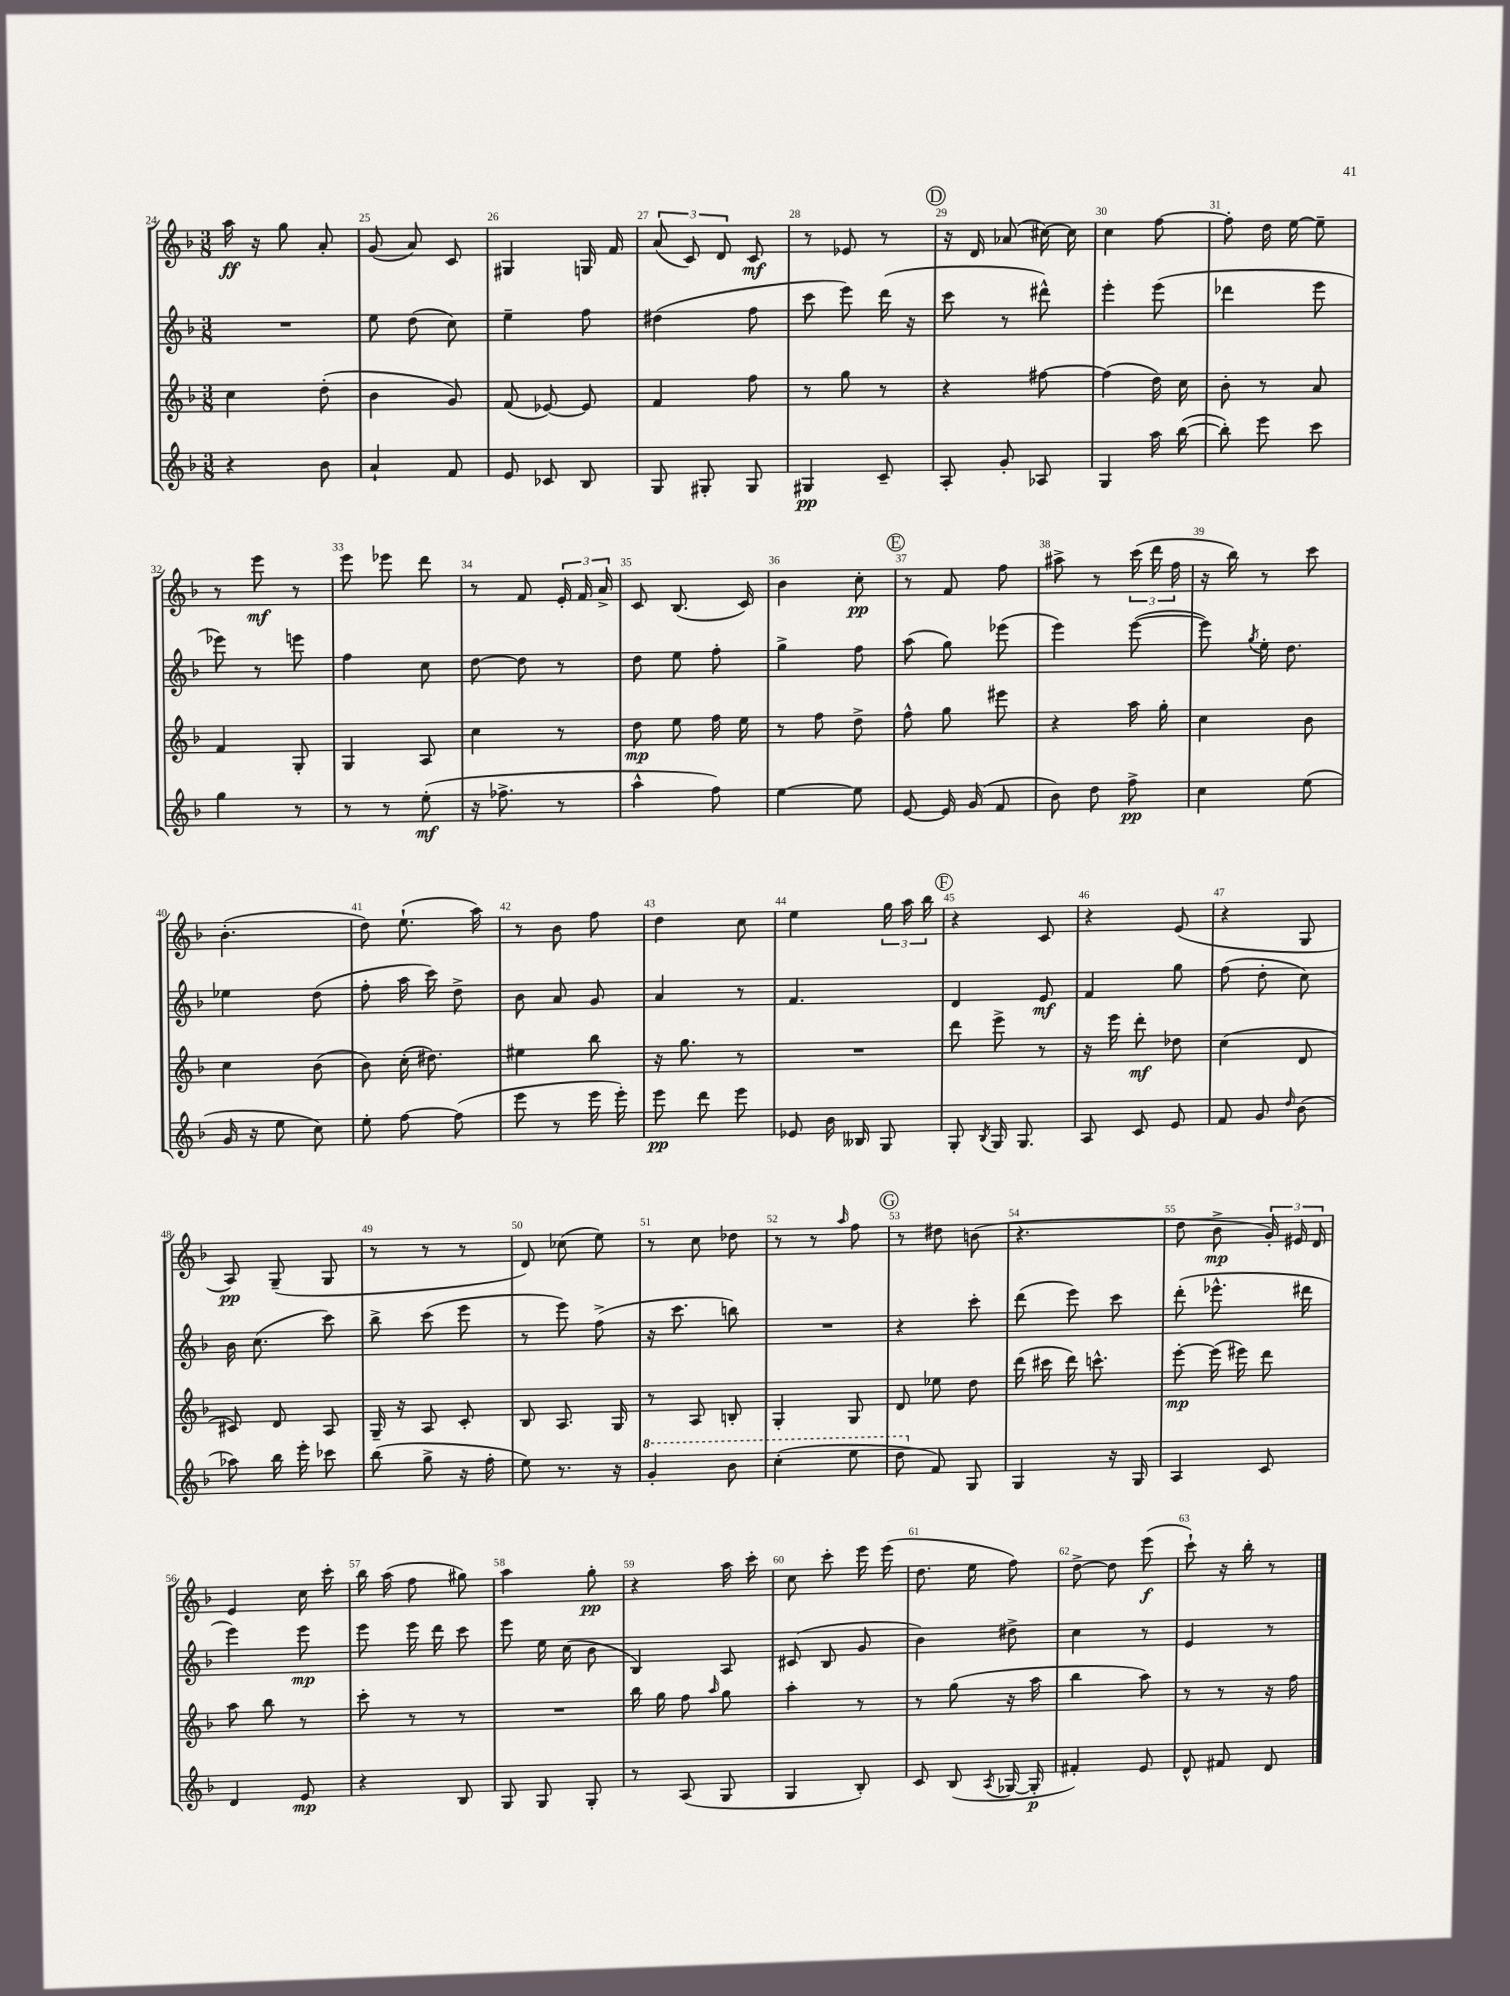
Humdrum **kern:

**kern	**dynam	**kern	**dynam	**kern	**dynam	**kern	**dynam
*part4	*part4	*part3	*part3	*part2	*part2	*part1	*part1
*staff4	*staff4	*staff3	*staff3	*staff2	*staff2	*staff1	*staff1
*clefG2	*	*clefG2	*	*clefG2	*	*clefG2	*
*k[b-]	*	*k[b-]	*	*k[b-]	*	*k[b-]	*
*M3/8	*	*M3/8	*	*M3/8	*	*M3/8	*
=24	=24	=24	=24	=24	=24	=24	=24
4r	.	4cc\	.	4.r	.	16aa\	ff
.	.	.	.	.	.	16r	.
.	.	.	.	.	.	8gg\	.
8b-\	.	(8dd'\	.	.	.	8a'/	.
=25	=25	=25	=25	=25	=25	=25	=25
4a`/	.	4b-\	.	8ee\	.	(8g/	.
.	.	.	.	(8dd\	.	8a/)	.
8f/	.	8g/)	.	8cc\)	.	8c/	.
=26	=26	=26	=26	=26	=26	=26	=26
8e/	.	(8f/	.	4ee~\	.	4G#X/	.
8c-X/	.	[8e-X/)	.	.	.	.	.
8B-/	.	8e-/]	.	8ff\	.	16Gn/	.
.	.	.	.	.	.	16f/	.
=27	=27	=27	=27	=27	=27	=27	=27
8G/	.	4f/	.	(4dd#X\	.	(12a/	.
.	.	.	.	.	.	12c/)	.
8G#X'/	.	.	.	.	.	.	.
.	.	.	.	.	.	12d/	.
8G#/	.	8ff\	.	8ff\	.	8c/	mf
=28	=28	=28	=28	=28	=28	=28	=28
4G#X/	pp	8r	.	8ccc\	.	8r	.
.	.	8gg\	.	8eee\)	.	8e-X/	.
8c~/	.	8r	.	(16ddd\	.	8r	.
.	.	.	.	16r	.	.	.
!!LO:REH:place=s1:t=D
=29	=29	=29	=29	=29	=29	=29	=29
8A'/	.	4r	.	8ccc\	.	16r	.
.	.	.	.	.	.	16d/	.
8g'/	.	.	.	8r	.	(8a-X/	.
8A-X/	.	[8ff#X\	.	8ddd#X^^\)	.	[16cc#X\)	.
.	.	.	.	.	.	16cc#\]	.
=30	=30	=30	=30	=30	=30	=30	=30
4G/	.	(4ff#\]	.	4eee'\	.	4cc\	.
16aa\	.	16dd\)	.	(8eee\	.	[8ff\	.
([16bb-\	.	16cc\	.	.	.	.	.
=31	=31	=31	=31	=31	=31	=31	=31
8bb-'\])	.	8b-'\	.	4ddd-X\	.	8ff'\]	.
8eee\	.	8r	.	.	.	16dd\	.
.	.	.	.	.	.	[16ee\	.
8ccc\	.	8a/	.	8eee\	.	8ee~\]	.
!!LO:LB:g=z
=32	=32	=32	=32	=32	=32	=32	=32
4gg\	.	4f/	.	8eee-X\)	.	8r	.
.	.	.	.	8r	.	8eee\	mf
8r	.	8G'/	.	8eeen\	.	8r	.
=33	=33	=33	=33	=33	=33	=33	=33
8r	.	4G/	.	4ff\	.	8eee\	.
8r	.	.	.	.	.	8eee-X\	.
(8ee'\	mf	8A/	.	8cc\	.	8ddd\	.
=34	=34	=34	=34	=34	=34	=34	=34
16r	.	4cc\	.	[8dd\	.	8r	.
8.ff-X^\	.	.	.	.	.	.	.
.	.	.	.	8dd\]	.	8f/	.
8r	.	8r	.	8r	.	24e'/	.
.	.	.	.	.	.	24f/	.
.	.	.	.	.	.	24a^/	.
=35	=35	=35	=35	=35	=35	=35	=35
4aa^^\	.	8dd\	mp	8dd\	.	8c/	.
.	.	8ee\	.	8ee\	.	(8.B-/	.
8ff\)	.	16ff\	.	8ff'\	.	.	.
.	.	16ee\	.	.	.	16c/)	.
=36	=36	=36	=36	=36	=36	=36	=36
[4ee\	.	8r	.	4gg^\	.	4b-\	.
.	.	8ff\	.	.	.	.	.
8ee\]	.	8dd^\	.	8ff\	.	8cc'\	pp
!!LO:REH:place=s1:t=E
=37	=37	=37	=37	=37	=37	=37	=37
[8e/	.	8ff^^\	.	(8aa\	.	8r	.
16e/]	.	8gg\	.	8gg\)	.	8f/	.
(16g/	.	.	.	.	.	.	.
8f/	.	8eee#X\	.	(8eee-X\	.	8ff\	.
=38	=38	=38	=38	=38	=38	=38	=38
8b-\)	.	4r	.	4eee\)	.	8aa#X^\	.
8dd\	.	.	.	.	.	8r	.
8ff^\	pp	16aa\	.	([8eee\	.	(24ccc\	.
.	.	.	.	.	.	24ddd\	.
.	.	16gg'\	.	.	.	.	.
.	.	.	.	.	.	24ff\	.
=39	=39	=39	=39	=39	=39	=39	=39
4cc\	.	4cc\	.	8eee\])	.	16r	.
.	.	.	.	.	.	16bb-\)	.
.	.	.	.	8qgg/	.	.	.
.	.	.	.	16ee'\	.	8r	.
.	.	.	.	8.dd\	.	.	.
(8ee\	.	8b-\	.	.	.	8ccc\	.
!!LO:LB:g=z
=40	=40	=40	=40	=40	=40	=40	=40
16g/	.	4cc\	.	4ee-X\	.	(4.b-'\	.
16r	.	.	.	.	.	.	.
8ee\	.	.	.	.	.	.	.
8cc\)	.	(8b-\	.	(8dd\	.	.	.
=41	=41	=41	=41	=41	=41	=41	=41
8ee'\	.	8b-\)	.	8ff'\	.	8dd\)	.
[8ff\	.	(16cc'\	.	16aa\	.	(8.ee`\	.
.	.	8.dd#X\)	.	16ccc\)	.	.	.
(8ff\]	.	.	.	8dd^\	.	.	.
.	.	.	.	.	.	16aa\)	.
=42	=42	=42	=42	=42	=42	=42	=42
8eee\	.	4ee#X\	.	8b-\	.	8r	.
8r	.	.	.	8a/	.	8b-\	.
16eee\	.	8bb-\	.	8g/	.	8ff\	.
16eee'\)	.	.	.	.	.	.	.
=43	=43	=43	=43	=43	=43	=43	=43
8eee\	pp	16r	.	4a/	.	4dd\	.
.	.	8.gg\	.	.	.	.	.
8ddd\	.	.	.	.	.	.	.
8eee\	.	8r	.	8r	.	8cc\	.
=44	=44	=44	=44	=44	=44	=44	=44
8e-X/	.	4.r	.	4.f/	.	4ee\	.
16b-\	.	.	.	.	.	.	.
16B--X/	.	.	.	.	.	.	.
8G/	.	.	.	.	.	24gg\	.
.	.	.	.	.	.	24aa\	.
.	.	.	.	.	.	24bb-\	.
!!LO:REH:place=s1:t=F
=45	=45	=45	=45	=45	=45	=45	=45
8G'/	.	8ddd\	.	4d/	.	4r	.
8qB-/	.	.	.	.	.	.	.
16G/	.	8eee^\	.	.	.	.	.
8.G/	.	.	.	.	.	.	.
.	.	8r	.	8e/	mf	8c/	.
=46	=46	=46	=46	=46	=46	=46	=46
8A/	.	16r	.	4f/	.	4r	.
.	.	16eee\	.	.	.	.	.
8c/	.	8ddd'\	mf	.	.	.	.
8e/	.	8dd-X\	.	8gg\	.	(8e/	.
=47	=47	=47	=47	=47	=47	=47	=47
8f/	.	(4cc\	.	(8ff\	.	4r	.
8g/	.	.	.	8dd'\	.	.	.
16qqdd/	.	.	.	.	.	.	.
(8b-\	.	8d/	.	8cc\)	.	8G/	.
!!LO:LB:g=z
=48	=48	=48	=48	=48	=48	=48	=48
8aa-X\)	.	8c#X/)	.	16b-\	.	8A/)	pp
.	.	.	.	(8.cc\	.	.	.
16bb-\	.	8d/	.	.	.	(8G~/	.
16eee'\	.	.	.	.	.	.	.
8ccc-X\	.	8A/	.	8ccc\)	.	8G/	.
=49	=49	=49	=49	=49	=49	=49	=49
(8bb-\	.	16G~/	.	8bb-^\	.	8r	.
.	.	16r	.	.	.	.	.
8gg^\	.	8A/	.	(8ccc\	.	8r	.
16r	.	8c'/	.	8eee\	.	8r	.
16ff'\	.	.	.	.	.	.	.
=50	=50	=50	=50	=50	=50	=50	=50
8ee\)	.	8B-/	.	8r	.	8d/)	.
8.r	.	8.A/	.	8eee\)	.	(8cc-X\	.
.	.	.	.	(8ff^\	.	8ee\)	.
16r	.	16G/	.	.	.	.	.
=51	=51	=51	=51	=51	=51	=51	=51
*8va	*	*	*	*	*	*	*
4gg'/	.	8r	.	16r	.	8r	.
.	.	.	.	8.ccc\	.	.	.
.	.	8A/	.	.	.	8cc\	.
8bb-\	.	8Bn'/	.	8bbn\)	.	8dd-X\	.
=52	=52	=52	=52	=52	=52	=52	=52
(4ccc'\	.	4G'/	.	4.r	.	8r	.
.	.	.	.	.	.	8r	.
.	.	.	.	.	.	16qqaa/	.
8eee\	.	8G/	.	.	.	8ff\	.
!!LO:REH:place=s1:t=G
=53	=53	=53	=53	=53	=53	=53	=53
8ddd\	.	8d/	.	4r	.	8r	.
*X8va	*	*	*	*	*	*	*
8f/)	.	8ee-X\	.	.	.	8dd#X\	.
8G/	.	8dd\	.	8ccc'\	.	(8bn\	.
=54	=54	=54	=54	=54	=54	=54	=54
4G/	.	(16ddd\	.	(8ddd\	.	4.r	.
.	.	16ccc#X\	.	.	.	.	.
.	.	16ddd\)	.	8eee\)	.	.	.
.	.	8.cccn^^\	.	.	.	.	.
16r	.	.	.	8ccc\	.	.	.
16G/	.	.	.	.	.	.	.
=55	=55	=55	=55	=55	=55	=55	=55
4A/	.	[8eee'\	mp	(8ddd'\	.	8dd\	.
.	.	(16eee\]	.	8.eee-X^^\	.	8b-^\	mp
.	.	16eee#X\)	.	.	.	.	.
8c/	.	8ddd\	.	.	.	24g'/)	.
.	.	.	.	.	.	24e#X/	.
.	.	.	.	16ddd#X\	.	.	.
.	.	.	.	.	.	24d/	.
!!LO:LB:g=z
=56	=56	=56	=56	=56	=56	=56	=56
4d/	.	8aa\	.	4eee\)	.	4e/	.
.	.	8bb-\	.	.	.	.	.
8e/	mp	8r	.	8eee\	mp	16cc\	.
.	.	.	.	.	.	16ccc'\	.
=57	=57	=57	=57	=57	=57	=57	=57
4r	.	8ccc'\	.	8eee\	.	16bb-\	.
.	.	.	.	.	.	(16aa\	.
.	.	8r	.	16eee\	.	8ff\	.
.	.	.	.	16ddd\	.	.	.
8B-/	.	8r	.	8ccc\	.	8gg#X\)	.
=58	=58	=58	=58	=58	=58	=58	=58
8G/	.	4.r	.	8eee\	.	4aa\	.
8G/	.	.	.	16ee\	.	.	.
.	.	.	.	(16cc\	.	.	.
8G'/	.	.	.	8b-\	.	8gg'\	pp
=59	=59	=59	=59	=59	=59	=59	=59
8r	.	16bb-\	.	4B-/)	.	4r	.
.	.	16gg\	.	.	.	.	.
(8A/	.	8ff\	.	.	.	.	.
.	.	16qqaa/	.	.	.	.	.
8G/	.	8gg\	.	8A/	.	16aa\	.
.	.	.	.	.	.	16ccc'\	.
=60	=60	=60	=60	=60	=60	=60	=60
4G/	.	4aa'\	.	(8c#X/	.	8cc\	.
.	.	.	.	8B-/	.	8ccc'\	.
8B-'/)	.	8r	.	8g/	.	16eee\	.
.	.	.	.	.	.	(16eee\	.
=61	=61	=61	=61	=61	=61	=61	=61
8c/	.	8r	.	4b-\)	.	8.dd\	.
(8B-/	.	(8gg\	.	.	.	.	.
.	.	.	.	.	.	16ee\	.
8qA/	.	.	.	.	.	.	.
[16G-X/	.	16r	.	8dd#X^\	.	8ff\)	.
16G-'/]	p	16aa\	.	.	.	.	.
=62	=62	=62	=62	=62	=62	=62	=62
4f#X'/)	.	4bb-\	.	4cc\	.	[8dd^\	.
.	.	.	.	.	.	8dd\]	.
8e/	.	8aa\)	.	8r	.	(8eee\	f
=63	=63	=63	=63	=63	=63	=63	=63
8d^^/	.	8r	.	4e/	.	8ccc`\)	.
8f#X/	.	8r	.	.	.	16r	.
.	.	.	.	.	.	16bb-'\	.
8d/	.	16r	.	8r	.	8r	.
.	.	16ff\	.	.	.	.	.
==	==	==	==	==	==	==	==
*-	*-	*-	*-	*-	*-	*-	*-
